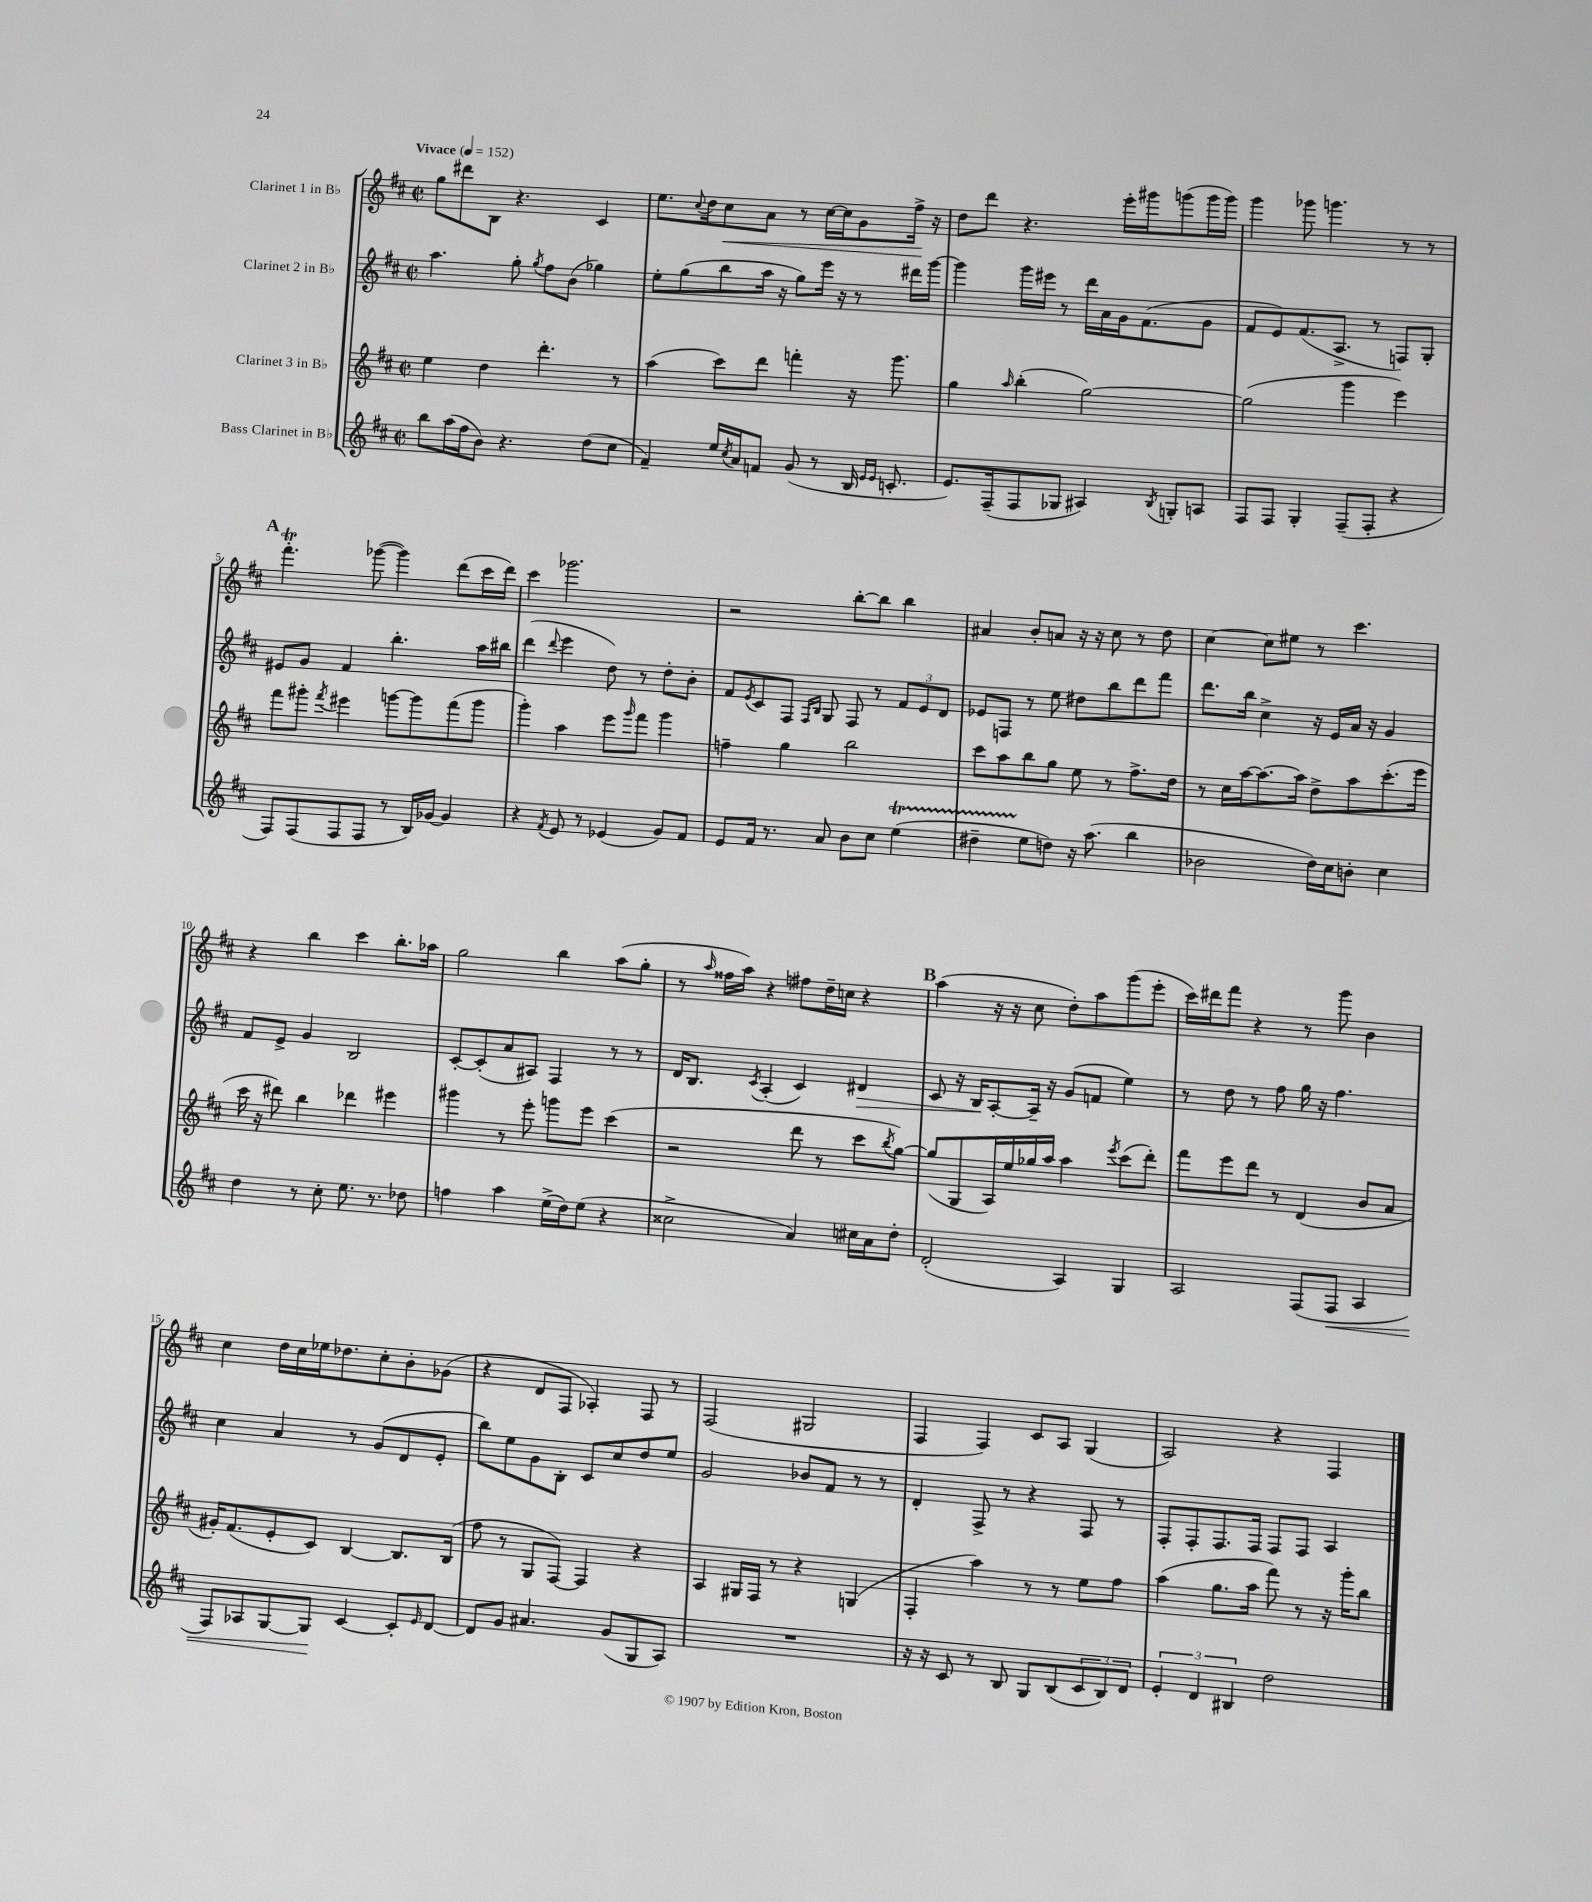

**kern	**dynam	**kern	**kern	**dynam	**kern	**dynam
*part4	*part4	*part3	*part2	*part2	*part1	*part1
*staff4	*staff4	*staff3	*staff2	*staff2	*staff1	*staff1
*I"Bass Clarinet in B♭	*	*I"Clarinet 3 in B♭	*I"Clarinet 2 in B♭	*	*I"Clarinet 1 in B♭	*
*clefG2	*	*clefG2	*clefG2	*	*clefG2	*
*k[f#c#]	*	*k[f#c#]	*k[f#c#]	*	*k[f#c#]	*
*M2/2	*	*M2/2	*M2/2	*	*M2/2	*
*met(c|)	*	*met(c|)	*met(c|)	*	*met(c|)	*
*MM152	*	*MM152	*MM152	*	*MM152	*
=1	=1	=1	=1	=1	=1	=1
!	!	!	!	!	!LO:TX:a:B:t=Vivace	!
8bb\L	.	4ee\	4.aa\	.	8gg\L	.
(16aa\L	.	.	.	.	8ddd#X\	.
16ff#\J	.	.	.	.	.	.
8b\J)	.	4dd\	.	.	8B\J	.
4.r	.	.	8gg'\	.	4.r	.
.	.	.	8qgg/	.	.	.
.	.	4.ddd'\	8ff#\L	.	.	.
.	.	.	(8b\J	.	.	.
(8dd\L	.	.	4gg-X\)	.	4c#/	.
8cc#\J	.	8r	.	.	.	.
=2	=2	=2	=2	=2	=2	=2
4f#~/)	.	(4aa\	8ee'\L	.	8.ee\L	.
.	.	.	(8gg\	.	.	.
.	.	.	.	.	8qqcc#/	.
.	.	.	.	.	16dd\k	.
!	!	!	!	!	!	!LO:HP:b
16ee/LL	.	8ccc#\L)	8bb\	.	8cc#\	<
8qcc#/	.	.	.	.	.	.
16a/J	.	.	.	.	.	.
8fn/J	.	8ddd\J	16aa\Jk	.	8a\J	.
.	.	.	16r	.	.	.
(8g/	.	4fffn'\	8gg\L)	.	8r	.
8r	.	.	16eee\Jk	.	[16cc#\LL	.
.	.	.	16r	.	16cc#\J]	.
16B/	.	16r	8r	.	8g\	.
16qqe/LL	.	.	.	.	.	.
16qqe/JJ	.	.	.	.	.	.
8.cn'/	.	8.ggg\	.	.	.	.
.	.	.	16ddd#X\LL	.	16ff#^\Jk	.
.	.	.	[16ggg\JJ	.	16r	[
=3	=3	=3	=3	=3	=3	=3
8.e/L)	.	4gg\	4ggg\]	.	8dd\L	.
.	.	.	.	.	8ddd\J	.
(16F#~/k	.	.	.	.	.	.
.	.	16qqaa/	.	.	.	.
8F#/	.	(4bb'\	16ggg\LL	.	4.r	.
.	.	.	16eee#X\JJ	.	.	.
8G-X/J	.	.	8r	.	.	.
4A#X/)	.	[2gg\)	16ddd\LL	.	.	.
.	.	.	16a\	.	.	.
.	.	.	16g\J	.	16eee'\LL	.
.	.	.	(8.f#\	.	16ggg#X\J	.
8qB/	.	.	.	.	.	.
8Gn'/L	.	.	.	.	(8gggn\	.
8An/J	.	.	8g\J	.	16ggg\L	.
.	.	.	.	.	16ggg\JJ)	.
=4	=4	=4	=4	=4	=4	=4
8F#/L	.	(2gg\]	8f#/L	.	4ggg\	.
8F#/J	.	.	8e/)	.	.	.
4G'/	.	.	(8.f#/	.	8ggg-X\	.
.	.	.	.	.	4.gggn\	.
.	.	.	8.A^/J	.	.	.
(8F#~/L	.	4ggg\	.	.	.	.
8F#'/J	.	.	8r	.	.	.
4r	.	4eee\)	8Fn/L)	.	8r	.
.	.	.	8G'/J	.	8r	.
!!LO:LB:g=z
!!LO:REH:place=s1:t=A
=5	=5	=5	=5	=5	=5	=5
8F#/L)	.	8fff#\L	8e#X/L	.	4.fff#t'\	.
(8F#/	.	8ggg#X'\J	8g/J	.	.	.
.	.	8qfff#/	.	.	.	.
8F#/	.	4eee#X\	4f#/	.	.	.
8F#/J	.	.	.	.	([8ggg-X\	.
8r	.	[8gggn\L	4.bb'\	.	4ggg-\])	.
16B/LL)	.	8ggg\]	.	.	.	.
[16g-X/JJ	.	.	.	.	.	.
4g-/]	.	(8fff#\	.	.	(8ddd\L	.
.	.	8ggg\J	16aa\LL	.	16ccc#\L	.
.	.	.	16bb#X\JJ	.	16ddd\JJ)	.
=6	=6	=6	=6	=6	=6	=6
4r	.	4ggg'\)	(4ddd\	.	4ccc#\	.
8qf#/	.	.	8qqddd/	.	.	.
8e/	.	4aa\	4eee\	.	2.ggg-X\	.
8r	.	.	.	.	.	.
(4e-X/	.	8eee\L	8dd\)	.	.	.
.	.	16qqggg/	.	.	.	.
.	.	8fff#\J	8r	.	.	.
8g/L)	.	4ggg\	8dd'\L	.	.	.
8f#/J	.	.	8b'\J	.	.	.
=7	=7	=7	=7	=7	=7	=7
8e/L	.	4ffn~\	8f#/L	.	2r	.
.	.	.	8qe/	.	.	.
16f#/Jk	.	.	8c#/	.	.	.
8.r	.	.	.	.	.	.
.	.	4gg\	8F#/J	.	.	.
.	.	.	16qqF#/LL	.	.	.
.	.	.	16qqB/JJ	.	.	.
8a/	.	.	8G/	.	.	.
8b\L	.	2bb\	8F#/	.	[8bb'\L	.
8cc#\J	.	.	8r	.	8bb\J]	.
(4eeT\	.	.	12f#/L	.	4bb\	.
.	.	.	12e/	.	.	.
.	.	.	12d/J	.	.	.
=8	=8	=8	=8	=8	=8	=8
4dd#XTTT~\	.	8ccc#\L	8e-X/L	.	4a#X/	.
.	.	8aa\	8Fn/J	.	.	.
8ee\L	.	8bb\	8r	.	8b'/L	.
8ddn\J)	.	8gg\J	8ee\	.	8an/J	.
16r	.	8ee\	8dd#X\L	.	16r	.
(8.aa\	.	.	.	.	16r	.
.	.	8r	8bb\	.	8cc#\	.
4bb\	.	8.ff#^\L	8ddd\	.	8r	.
.	.	.	8fff#\J	.	8dd\	.
.	.	16dd\Jk	.	.	.	.
=9	=9	=9	=9	=9	=9	=9
2b-X\	.	8r	8.ddd\L	.	[4cc#\	.
.	.	16cc#\LL	.	.	.	.
.	.	[16aa\J	16bb\Jk	.	.	.
.	.	8.aa\_	4cc#^\	.	8cc#\L]	.
.	.	.	.	.	8ee#X\J	.
.	.	16aa\Jk]	.	.	.	.
16dd\LL)	.	8dd^\L	16r	.	8r	.
16cc#\J	.	.	16e/LL	.	.	.
8bn'\J	.	8aa\	16a/JJ	.	4.ccc#\	.
.	.	.	16r	.	.	.
4cc#\	.	(8.ccc#'\	4g/	.	.	.
.	.	16eee\Jk	.	.	.	.
!!LO:LB:g=z
=10	=10	=10	=10	=10	=10	=10
4dd\	.	16ccc#\	8f#/L	.	4r	.
.	.	16r	.	.	.	.
.	.	8ddd#X\)	8e^/J	.	.	.
8r	.	4bb\	4g/	.	4bb\	.
8cc#'\	.	.	.	.	.	.
8.ee\	.	4ddd-X\	2B/	.	4ccc#\	.
8.r	.	.	.	.	.	.
.	.	4eee#X\	.	.	8.bb'\L	.
8dd-X\	.	.	.	.	.	.
.	.	.	.	.	16aa-X\Jk	.
=11	=11	=11	=11	=11	=11	=11
4ffn\	.	4ggg#X\	[8c#'/L	.	2gg\	.
.	.	.	(8c#'/]	.	.	.
4aa\	.	8r	8a/	.	.	.
.	.	8eee'\	8A#X/J)	.	.	.
(16ee^\LL	.	8gggn\L	4F#/	.	4bb\	.
16dd\J)	.	.	.	.	.	.
(8ee\J	.	8eee\J	.	.	.	.
4r	.	(4ccc#\	8r	.	(8aa\L	.
.	.	.	8r	.	8gg'\J	.
=12	=12	=12	=12	=12	=12	=12
2cc##X^\	.	2r	16d/KL	.	8r	.
.	.	.	8.B/J	.	.	.
.	.	.	.	.	16qqaa/	.
.	.	.	.	.	16ff##X\LL	.
.	.	.	.	.	16aa\JJ)	.
.	.	.	8qc#/	.	.	.
.	.	.	(4A'/	.	4r	.
4a/)	.	8ddd\	4c#/)	.	8ff#X\L	.
.	.	8r	.	.	16dd~\L	.
.	.	.	.	.	16ccn\JJ	.
!	!	!	!	!LO:HP:b	!	!
16cc#X\LL	.	8ccc#\L	4d#X/	>	4r	.
16a\J	.	.	.	.	.	.
.	.	8qbb/	.	.	.	.
8dd'\J	.	[8gg\J)	.	.	.	.
!!LO:REH:place=s1:t=B
=13	=13	=13	=13	=13	=13	=13
(2d'/	.	(8gg/L]	8c#/	.	(4aa\	.
.	.	8G/	16r	.	.	.
.	.	.	16B/KL	.	.	.
.	.	16A/L)	[8A'/	]	16r	.
.	.	16ee/	.	.	16r	.
.	.	16gg-X/	16A~/Jk]	.	8cc#\	.
.	.	16aa/JJ	16r	.	.	.
4A/)	.	4aa\	(8g/L	.	8dd'\L)	.
.	.	.	8fn/J	.	8aa\	.
.	.	8qeee/	.	.	.	.
4G/	.	(8ccc#\L	4ee\)	.	(8ggg\	.
.	.	8ddd'\J)	.	.	8eee'\J	.
=14	=14	=14	=14	=14	=14	=14
2A/	.	8fff#\L	8r	.	16ccc#\LL)	.
.	.	.	.	.	16ddd#X\J	.
.	.	8eee\	8dd\	.	8fff#\J	.
.	.	8ddd\J	8r	.	4r	.
.	.	8r	8ff#\	.	.	.
(8F#/L	.	(4d/	16gg\	.	8r	.
.	.	.	16r	.	.	.
!	!LO:HP:b	!	!	!	!	!
8F#/J	<	.	4.ff#\	.	8ggg\	.
4A/	.	8b/L	.	.	4b\	.
.	.	8a/J	.	.	.	.
!!LO:LB:g=z
=15	=15	=15	=15	=15	=15	=15
8F#/L)	.	16g#X'/KL)	4cc#\	.	4cc#\	.
.	.	(8.f#/	.	.	.	.
8A-X/	.	.	.	.	.	.
[8G/	.	8e'/	4a/	.	16dd\LL	.
.	.	.	.	.	16cc#\	.
8G/J]	.	8c#/J)	.	.	16ee-X\J	.
.	.	.	.	.	8.dd-X\	.
[4c#/	[	[4B/	8r	.	.	.
.	.	.	(8g/L	.	8cc#'\	.
8c#'/L]	.	8.B/L]	8d/	.	8b'\	.
16qqe/	.	.	.	.	.	.
[8d/J	.	.	8e'/J	.	(8g-X\J	.
.	.	(16B/Jk	.	.	.	.
=16	=16	=16	=16	=16	=16	=16
8d/L]	.	8ff#\	8bb\L)	.	4r	.
8g/J	.	8r	8ee\	.	.	.
4.a#X/	.	8G/L	8g\	.	8d/L	.
.	.	[8F#/J)	8B'\J	.	8F#/J	.
.	.	4F#/]	8c#/L	.	4A-X'/)	.
(8g/L	.	.	8cc#/	.	.	.
8G/	.	4r	8dd/	.	8F#/	.
8A/J)	.	.	8ee/J	.	8r	.
=17	=17	=17	=17	=17	=17	=17
1r	.	4A/	2g/	.	(2F#/	.
.	.	16G#X/LL	.	.	.	.
.	.	16F#/JJ	.	.	.	.
.	.	8r	.	.	.	.
.	.	4r	8b-X/L	.	2G#X/	.
.	.	.	8f#/J	.	.	.
.	.	(4Gn/	8r	.	.	.
.	.	.	8r	.	.	.
=18	=18	=18	=18	=18	=18	=18
16r	.	4F#'/	4d'/	.	4F#/	.
16r	.	.	.	.	.	.
8c#/	.	.	.	.	.	.
8r	.	4aa\)	8F#^/	.	4F#/)	.
8B/	.	.	8r	.	.	.
8G/L	.	8r	4r	.	8c#/L	.
(8B/	.	8r	.	.	8A/J	.
12c#/	.	8ee\L	8F#/	.	(4G/	.
12B/)	.	.	.	.	.	.
.	.	8ff#\J	8r	.	.	.
12d/J	.	.	.	.	.	.
=19	=19	=19	=19	=19	=19	=19
6e'/	.	(4aa\	8F#'/L	.	2A/)	.
.	.	.	8F#'/	.	.	.
6d/	.	.	.	.	.	.
.	.	8.gg\L	8.F#/	.	.	.
6B#X/	.	.	.	.	.	.
.	.	16aa\Jk	16F#/Jk	.	.	.
2dd\	.	8fff#\)	8F#/L	.	4r	.
.	.	8r	8F#/J	.	.	.
.	.	16r	4A/	.	4F#/	.
.	.	16ggg'\KL	.	.	.	.
.	.	8bb\J	.	.	.	.
==	==	==	==	==	==	==
*-	*-	*-	*-	*-	*-	*-
